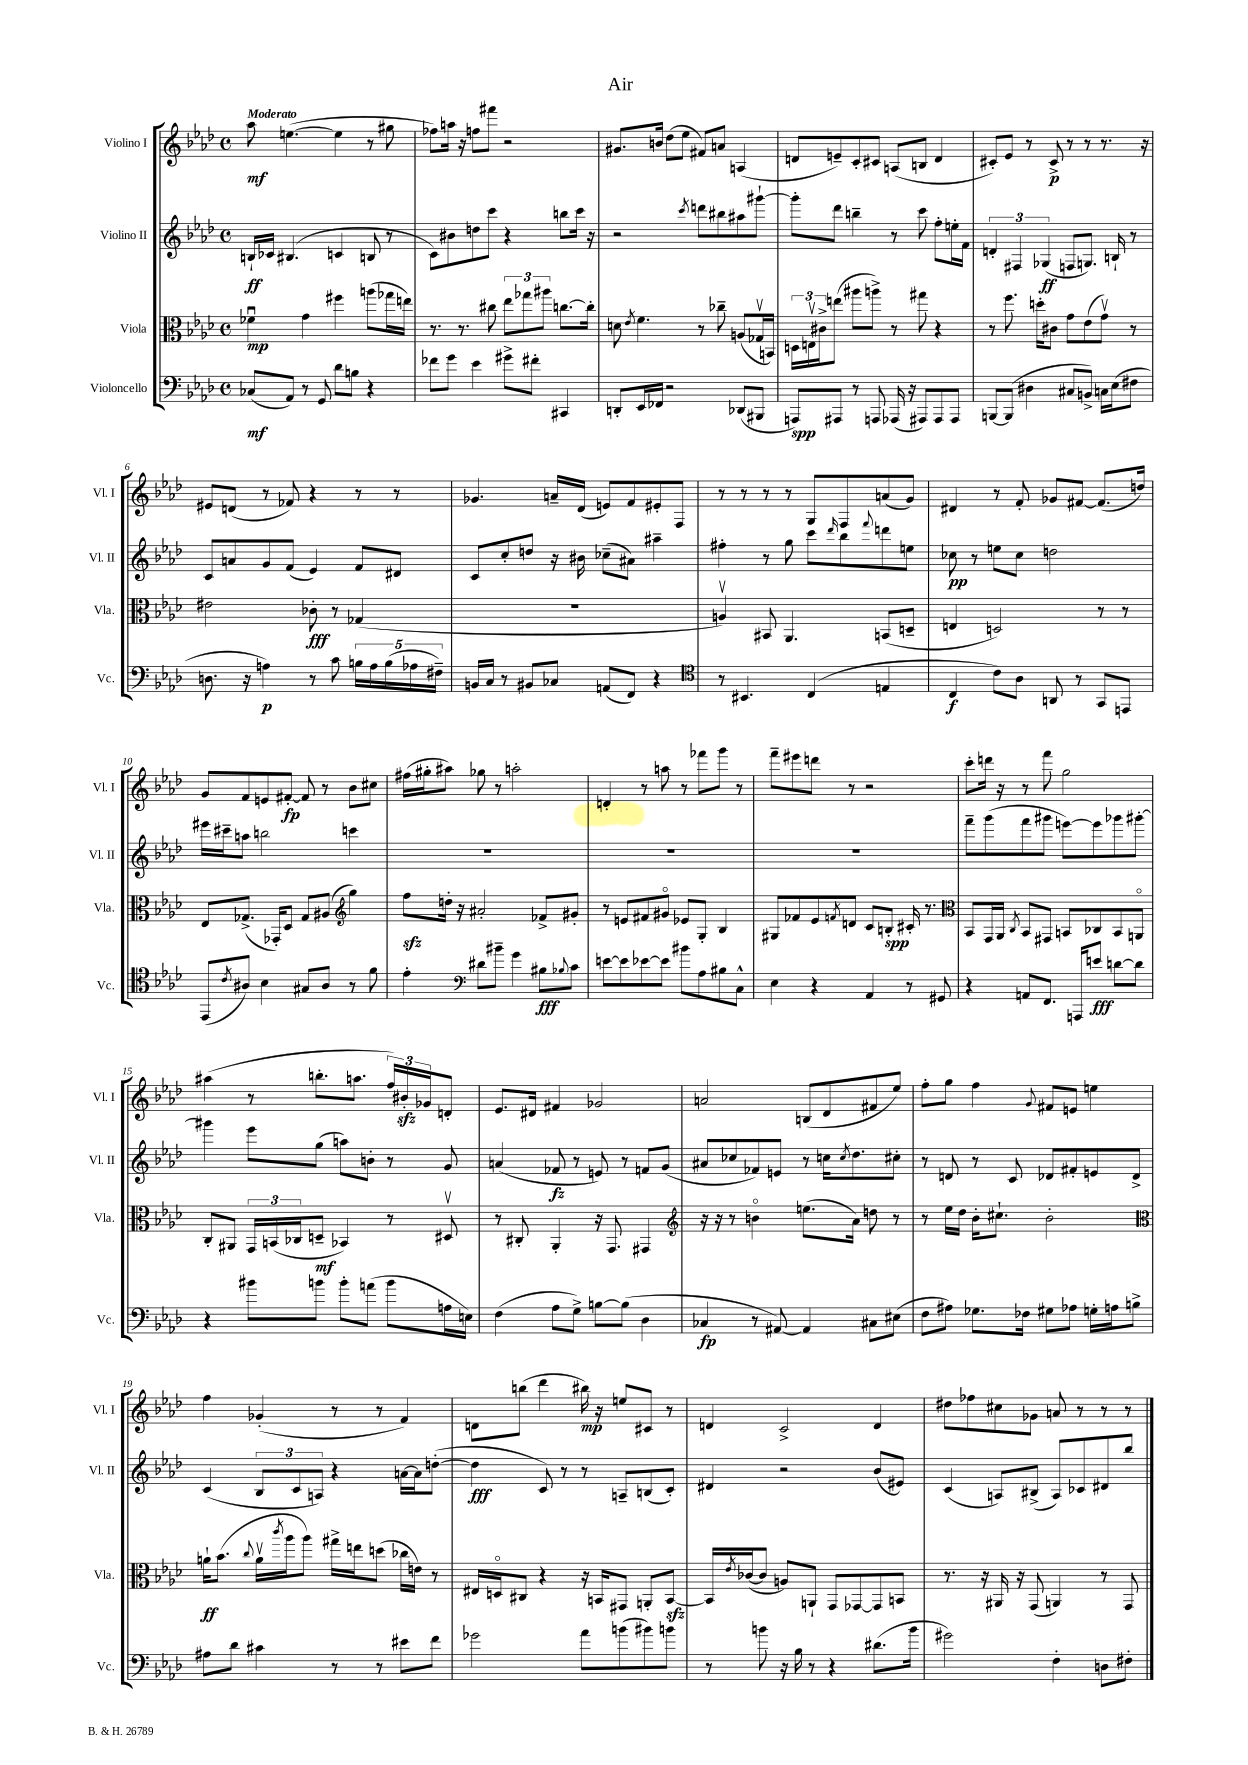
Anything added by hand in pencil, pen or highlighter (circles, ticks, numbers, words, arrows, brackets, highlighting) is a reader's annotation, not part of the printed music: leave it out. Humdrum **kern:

**kern	**dynam	**kern	**dynam	**kern	**dynam	**kern	**dynam
*part4	*part4	*part3	*part3	*part2	*part2	*part1	*part1
*staff4	*staff4	*staff3	*staff3	*staff2	*staff2	*staff1	*staff1
*I"Violoncello	*	*I"Viola	*	*I"Violino II	*	*I"Violino I	*
*I'Vc.	*	*I'Vla.	*	*I'Vl. II	*	*I'Vl. I	*
*clefF4	*	*clefC3	*	*clefG2	*	*clefG2	*
*k[b-e-a-d-]	*	*k[b-e-a-d-]	*	*k[b-e-a-d-]	*	*k[b-e-a-d-]	*
*M4/4	*	*M4/4	*	*M4/4	*	*M4/4	*
*met(c)	*	*met(c)	*	*met(c)	*	*met(c)	*
=1	=1	=1	=1	=1	=1	=1	=1
!	!	!	!	!	!	!LO:TX:a:B:t=Moderato	!
(8C-X/L	mf	4f-Xu\	mp	16Bn`/LL	ff	8aa-\	mf
.	.	.	.	16c-X/JJ	.	.	.
8AA-/J)	.	.	.	(4.B#X/	.	([4.een\	.
8r	.	4g\	.	.	.	.	.
8GG/	.	.	.	.	.	.	.
8d-\L	.	4ff#X\	.	4cn/	.	4ee\]	.
8Bn\J	.	.	.	.	.	.	.
4r	.	(8aan\L	.	8Bn/	.	8r	.
.	.	16gg-X\L	.	8r	.	8gg#X\	.
.	.	16een\JJ)	.	.	.	.	.
=2	=2	=2	=2	=2	=2	=2	=2
8f-X\L	.	8.r	.	8c\L)	.	8ff-X\L)	.
8g\J	.	.	.	8b#X\	.	16aan\Jk	.
.	.	8.r	.	.	.	16r	.
4e-\	.	.	.	8ddn\	.	8ffn\L	.
.	.	8cc#X\	.	8ccc\J	.	8fff#X\J	.
8g#X^\L	.	12ee-\L	.	4r	.	2r	.
.	.	12gg-X\	.	.	.	.	.
8f#X'\J	.	.	.	.	.	.	.
.	.	12aa#X\J	.	.	.	.	.
4CC#X/	.	[8.ccn\L	.	8bbn\L	.	.	.
.	.	.	.	16ccc\Jk	.	.	.
.	.	16cc'\Jk]	.	16r	.	.	.
=3	=3	=3	=3	=3	=3	=3	=3
8DDn'/L	.	8dn\	.	2r	.	8.g#X/L	.
.	.	8qe-/	.	.	.	.	.
16EE-/L	.	4.f\	.	.	.	.	.
16FF-X/JJ	.	.	.	.	.	16bn/Jk	.
2r	.	.	.	.	.	(8dd-\L	.
.	.	.	.	.	.	8ee-\J	.
.	.	.	.	8qccc/	.	.	.
.	.	8r	.	8dddn\L	.	8f#X/L)	.
.	.	8cc-X~\	.	8bb#X\	.	8an/J	.
(8DD-X/L	.	(8An/L	.	8aa#X\	.	(4An/	.
8BBB#X/J	.	16G-Xv/L	.	[8ggg#X`\J	.	.	.
.	.	16BBn/JJ)	.	.	.	.	.
=4	=4	=4	=4	=4	=4	=4	=4
8AAAn/L)	spp	24Dn\LL	.	8ggg#'\L]	.	8dn/L	.
.	.	24Env\	.	.	.	.	.
.	.	24c#X^\J	.	.	.	.	.
8AAA#X/J	.	(8een\J	.	8ddd-\J	.	8en~/)	.
8r	.	8aa#X\L	.	4bbn~\	.	8c'/	.
8AAAn/	.	8aan^\J)	.	.	.	8c#X/J	.
(16AAA-X/	.	8r	.	8r	.	(8An/L	.
16r	.	.	.	.	.	.	.
8AAA#X/L)	.	8gg#X\	.	8ccc\	.	8Bn/J	.
8AAA#/	.	4r	.	8ff'\L	.	4d/	.
8AAA#/J	.	.	.	16een'\L	.	.	.
.	.	.	.	16f\JJ	.	.	.
=5	=5	=5	=5	=5	=5	=5	=5
[8BBBn/L	.	8r	.	6dn'/	.	8c#X'/L)	.
(8BBB/J]	.	8.ff\	.	.	.	8e-/J	.
.	.	.	.	6F#X/	.	.	.
4D#X\	.	.	.	.	.	8r	.
.	.	16ddn'\KL	.	.	.	.	.
.	.	.	.	(6G-X/	ff	.	.
.	.	8c#X\J	.	.	.	8c#^/	p
8C#X/L	.	8g\L	.	8Fn/L	.	8r	.
8BBn^/J)	.	(8e-\	.	8.Gn/J)	.	8r	.
16Cn\LL	.	8gv\J)	.	.	.	8.r	.
(16E-\J	.	.	.	16Bn`/	.	.	.
8F#X\J	.	8r	.	8r	.	.	.
.	.	.	.	.	.	16r	.
!!LO:LB:g=z
=6	=6	=6	=6	=6	=6	=6	=6
8.Dn\	.	2e#X\	.	8c/L	.	8e#X/L	.
.	.	.	.	8an/	.	(8dn/J	.
16r	.	.	.	.	.	.	.
4An\)	p	.	.	8g/	.	8r	.
.	.	.	.	(8f/J	.	8f-X/)	.
8r	.	8c-X'\	fff	4e-/)	.	4r	.
8c\	.	8r	.	.	.	.	.
20Bn\LL	.	(4G-X/	.	8f/L	.	8r	.
20A\	.	.	.	.	.	.	.
(20B\	.	.	.	.	.	.	.
.	.	.	.	8d#X/J	.	8r	.
20A-X\	.	.	.	.	.	.	.
20F#X~\JJ)	.	.	.	.	.	.	.
=7	=7	=7	=7	=7	=7	=7	=7
16BBn/LL	.	1r	.	8c/L	.	4.g-X/	.
16C/JJ	.	.	.	.	.	.	.
8r	.	.	.	8cc'/	.	.	.
8BB#X/L	.	.	.	8ddn/J	.	.	.
8C-X/J	.	.	.	16r	.	16an~/LL	.
.	.	.	.	16b#X\	.	(16d-/JJ	.
(8AAn/L	.	.	.	(8cc-X~\L	.	8en/L)	.
8FF/J)	.	.	.	8a#X\J)	.	8f/	.
4r	.	.	.	4aa#X~\	.	8e#X'/	.
.	.	.	.	.	.	8F/J	.
=8	=8	=8	=8	=8	=8	=8	=8
*clefC4	*	*	*	*	*	*	*
8r	.	4Anv/)	.	4ff#X'\	.	8r	.
4.BB#X/	.	.	.	.	.	8r	.
.	.	8BB#X/	.	8r	.	8r	.
.	.	4.AA-/	.	8gg\	.	8r	.
(4C/	.	.	.	8ccc\L	.	8G/L	.
.	.	.	.	16qqddd-/	.	.	.
.	.	.	.	8bb-\	.	8F/	.
.	.	.	.	8qqfff/	.	.	.
4En/	.	(8BBn/L	.	8dddn\	.	(8an/	.
.	.	8Dn~/J	.	8een\J	.	8g/J)	.
=9	=9	=9	=9	=9	=9	=9	=9
4C/	f	4En/	.	8cc-X\	pp	4d#X/	.
.	.	.	.	8r	.	.	.
8c\L)	.	2Dn/)	.	8een\L	.	8r	.
8A-\J	.	.	.	8cc-\J	.	8f'/	.
8AAn/	.	.	.	2ddn\	.	8g-X/L	.
8r	.	.	.	.	.	[8f#X/J	.
8GG/L	.	8r	.	.	.	(8.f#/L]	.
8EEn/J	.	8r	.	.	.	.	.
.	.	.	.	.	.	16ddn/Jk)	.
!!LO:LB:g=z
=10	=10	=10	=10	=10	=10	=10	=10
(8EE-/L	.	8E-/L	.	16eee#X\LL	.	8g/L	.
.	.	.	.	16ccc#X~\J	.	.	.
8qc/	.	.	.	.	.	.	.
8A#X/J)	.	(8.G-X^/J	.	8aan\J	.	8f/	.
4B-\	.	.	.	2bbn\	.	8en/	.
.	.	16GG-X'/KL)	.	.	.	.	.
.	.	8D-/J	.	.	.	[8f#X'/J	fp
8G#X/L	.	8G-/L	.	.	.	8f#/]	.
8A#/J	.	(8A#X/J	.	.	.	8r	.
*	*	*clefG2	*	*	*	*	*
8r	.	4gg\)	.	4cccn\	.	8b-\L	.
8f\	.	.	.	.	.	8cc#X\J	.
=11	=11	=11	=11	=11	=11	=11	=11
4e-'\	.	8ffzz\L	.	1r	.	(16ff#X\LL	.
.	.	.	.	.	.	16gg#X'\J	.
.	.	16ddn'\Jk	.	.	.	8aa#X\J)	.
.	.	16r	.	.	.	.	.
*clefF4	*	*	*	*	*	*	*
8d#X\L	.	2a#X'/	.	.	.	8gg-X\	.
8b#X~\J	.	.	.	.	.	8r	.
4g\	.	.	.	.	.	2aan'\	.
8B#X\L	fff	8f-X^/L	.	.	.	.	.
8qqB-X/	.	.	.	.	.	.	.
8c\J	.	8g#X'/J	.	.	.	.	.
=12	=12	=12	=12	=12	=12	=12	=12
[8en\L	.	8r	.	1r	.	4dn'/	.
8e\]	.	8en/L	.	.	.	.	.
[8e-X\	.	8f#X/	.	.	.	8r	.
8e-\J]	.	8g#X/J	.	.	.	8aan\	.
8b#X\L	.	8e-X/L	.	.	.	8r	.
8A-\	.	8G'/J	.	.	.	8fff-X\L	.
8B#X\	.	4B-/	.	.	.	8ggg\J	.
8C^^\J	.	.	.	.	.	8r	.
=13	=13	=13	=13	=13	=13	=13	=13
4E-\	.	8G#X/L	.	1r	.	8fff~\L	.
.	.	8f-X/	.	.	.	8eee#X\	.
4r	.	8e-/	.	.	.	8dddn\J	.
.	.	8qfn/	.	.	.	.	.
.	.	8dn/J	.	.	.	8r	.
4AA-/	.	8c/L	.	.	.	2r	.
.	.	8Bn'/J	spp	.	.	.	.
8r	.	16c#X'/	.	.	.	.	.
.	.	8.r	.	.	.	.	.
8GG#X/	.	.	.	.	.	.	.
=14	=14	=14	=14	=14	=14	=14	=14
*	*	*clefC3	*	*	*	*	*
4r	.	8BB-/L	.	8fff~\L	.	8ccc'\L	.
.	.	16GG/L	.	(8ggg\	.	16dddn\Jk	.
.	.	16AA-/JJ	.	.	.	16r	.
.	.	8qC/	.	.	.	.	.
8AAn/L	.	8BB-/L	.	8fff\	.	8r	.
8.FF/J	.	8GG#X/J	.	8ggg#X\J	.	8fff\	.
.	.	8BBn/L	.	[8eeen\L)	.	2gg\	.
16AAAn/KL	.	.	.	.	.	.	.
8en/J	fff	8C-X/	.	8eee\]	.	.	.
[8dn\L	.	8BB/	.	8ggg-X\	.	.	.
8d\J]	.	8AAn/J	.	[8ggg#X'\J	.	.	.
!!LO:LB:g=z
=15	=15	=15	=15	=15	=15	=15	=15
4r	.	8C'/L	.	4ggg#X\]	.	(4aa#X\	.
.	.	8AA#X/J	.	.	.	.	.
8b#X\L	.	24GG/LL	.	8eee-\L	.	8r	.
.	.	(24BBn/	.	.	.	.	.
.	.	24C-X/J	.	.	.	.	.
8bn\J	.	8Dn~/J	mf	(8gg\J	.	8.bbn'\L	.
8b'\L	.	4BB-X/)	.	8aan\L)	.	.	.
.	.	.	.	.	.	8.aan\J	.
(8an\J	.	.	.	8bn'\J	.	.	.
8b\L	.	8r	.	8r	.	24ff/LL)	.
.	.	.	.	.	.	24b#Xzz'/	.
.	.	.	.	.	.	24g-X/J	.
16An\L	.	8D#Xv/	.	8g/	.	8dn'/J	.
16En\JJ)	.	.	.	.	.	.	.
=16	=16	=16	=16	=16	=16	=16	=16
(4F\	.	8r	.	(4an/	.	8.e-/L	.
.	.	8C#X'/	.	.	.	.	.
.	.	.	.	.	.	16d#X/Jk	.
8A-\L	.	4AA-'/	.	8f-X/	fz	4f#X/	.
8G^\J)	.	.	.	8r	.	.	.
[8Bn\L	.	16r	.	8en/)	.	2g-X/	.
.	.	8.GG/	.	.	.	.	.
(8B\J]	.	.	.	8r	.	.	.
4D-\	.	4GG#X/	.	8fn/L	.	.	.
.	.	.	.	(8g/J	.	.	.
=17	=17	=17	=17	=17	=17	=17	=17
*	*	*clefG2	*	*	*	*	*
4C-X/	fp	16r	.	8a#X/L	.	2an/	.
.	.	16r	.	.	.	.	.
.	.	8r	.	8cc-X/	.	.	.
8r	.	4bn\	.	8f-X/)	.	.	.
[8AA#X/)	.	.	.	8en/J	.	.	.
4AA#/]	.	(8.een\L	.	8r	.	(8Bn/L	.
.	.	.	.	16ccn\KL	.	8d-/	.
.	.	.	.	8qcc/	.	.	.
.	.	16a-\Jk)	.	8.dd-\	.	.	.
8C#X\L	.	8ddn\	.	.	.	8f#X/	.
(8E#X\J	.	8r	.	8cc#X'\J	.	8ee-/J)	.
=18	=18	=18	=18	=18	=18	=18	=18
8F\L	.	8r	.	8r	.	8ff'\L	.
8A#X\J)	.	16ee-\LL	.	8dn/	.	8gg\J	.
.	.	16dd-\JJ	.	.	.	.	.
8.G-X\L	.	16b-'\KL	.	8r	.	4ff\	.
.	.	8.cc#X`\J	.	.	.	.	.
.	.	.	.	8c/	.	.	.
16F-X\Jk	.	.	.	.	.	.	.
.	.	.	.	.	.	8qqg/	.
8G#X\L	.	2b-'\	.	8d-X/L	.	8f#X/L	.
8A-X\J	.	.	.	8f#X'/	.	8en/J	.
16Gn'\LL	.	.	.	8en/	.	4een\	.
16An\J	.	.	.	.	.	.	.
8Bn^\J	.	.	.	8d-^/J	.	.	.
!!LO:LB:g=z
=19	=19	=19	=19	=19	=19	=19	=19
*	*	*clefC3	*	*	*	*	*
8A#X\L	.	16an`\KL	ff	(4c/	.	4ff\	.
.	.	(8.b-\J	.	.	.	.	.
8d-\J	.	.	.	.	.	.	.
.	.	8qqcc/	.	.	.	.	.
4c#X\	.	16av\LL	.	12B-/L	.	(4g-X'/	.
.	.	8qccc/	.	.	.	.	.
.	.	16aa-\J	.	.	.	.	.
.	.	.	.	12c/	.	.	.
.	.	8aa-\J)	.	.	.	.	.
.	.	.	.	12An/J)	.	.	.
8r	.	16gg#X^\LL	.	4r	.	8r	.
.	.	16een\J	.	.	.	.	.
8r	.	(8ddn\J	.	.	.	8r	.
8e#X\L	.	16cc-X\LL	.	[16an\LL	.	4f/)	.
.	.	16en\JJ)	.	16a\J]	.	.	.
8f\J	.	8r	.	([8ddn'\J	.	.	.
=20	=20	=20	=20	=20	=20	=20	=20
2g-X\	.	16E#X/LL	.	4dd\]	fff	8dn\L	.
.	.	16Dn/J	.	.	.	.	.
.	.	8C#X/J	.	.	.	(8bbn\J	.
.	.	4r	.	8c/)	.	4ddd-\	.
.	.	.	.	8r	.	.	.
8a-\L	.	16r	.	8r	.	16bb#X\)	mp
.	.	16BBn/KL	.	.	.	16r	.
(8bn\	.	8GG#X/J	.	8An~/L	.	8een/L	.
8b#X\)	.	8AAn'/L	.	(8Bn/	.	8c#X/J	.
8bn\J	.	[8BBzz/J	.	8c'/J)	.	8r	.
=21	=21	=21	=21	=21	=21	=21	=21
8r	.	16BB/LL]	.	4d#X/	.	4dn/	.
.	.	8qe-/	.	.	.	.	.
.	.	([16c-X/J	.	.	.	.	.
8bn\	.	8c-/J]	.	.	.	.	.
16r	.	8An/L)	.	2r	.	2c^/	.
16B-\	.	.	.	.	.	.	.
8r	.	8AAn`/J	.	.	.	.	.
4r	.	8GG/L	.	.	.	.	.
.	.	[8GG-X/	.	.	.	.	.
(8.d#X\L	.	8GG-/]	.	(8b-/L	.	4d/	.
.	.	8BBn/J	.	8e#X/J)	.	.	.
16b\Jk	.	.	.	.	.	.	.
=22	=22	=22	=22	=22	=22	=22	=22
2g#X\)	.	8.r	.	(4c/	.	8dd#X\L	.
.	.	.	.	.	.	8ff-X\	.
.	.	16r	.	.	.	.	.
.	.	16AA#X/	.	8An/L)	.	8cc#X\	.
.	.	16r	.	.	.	.	.
.	.	(8GG/	.	(8B#X^/J	.	8g-X\J	.
4F'\	.	4AAn/)	.	8A/L)	.	8an/	.
.	.	.	.	8c-X/	.	8r	.
8Dn\L	.	8r	.	8d#X/	.	8r	.
8F#X'\J	.	8GG/	.	8bb-/J	.	8r	.
==	==	==	==	==	==	==	==
*-	*-	*-	*-	*-	*-	*-	*-
